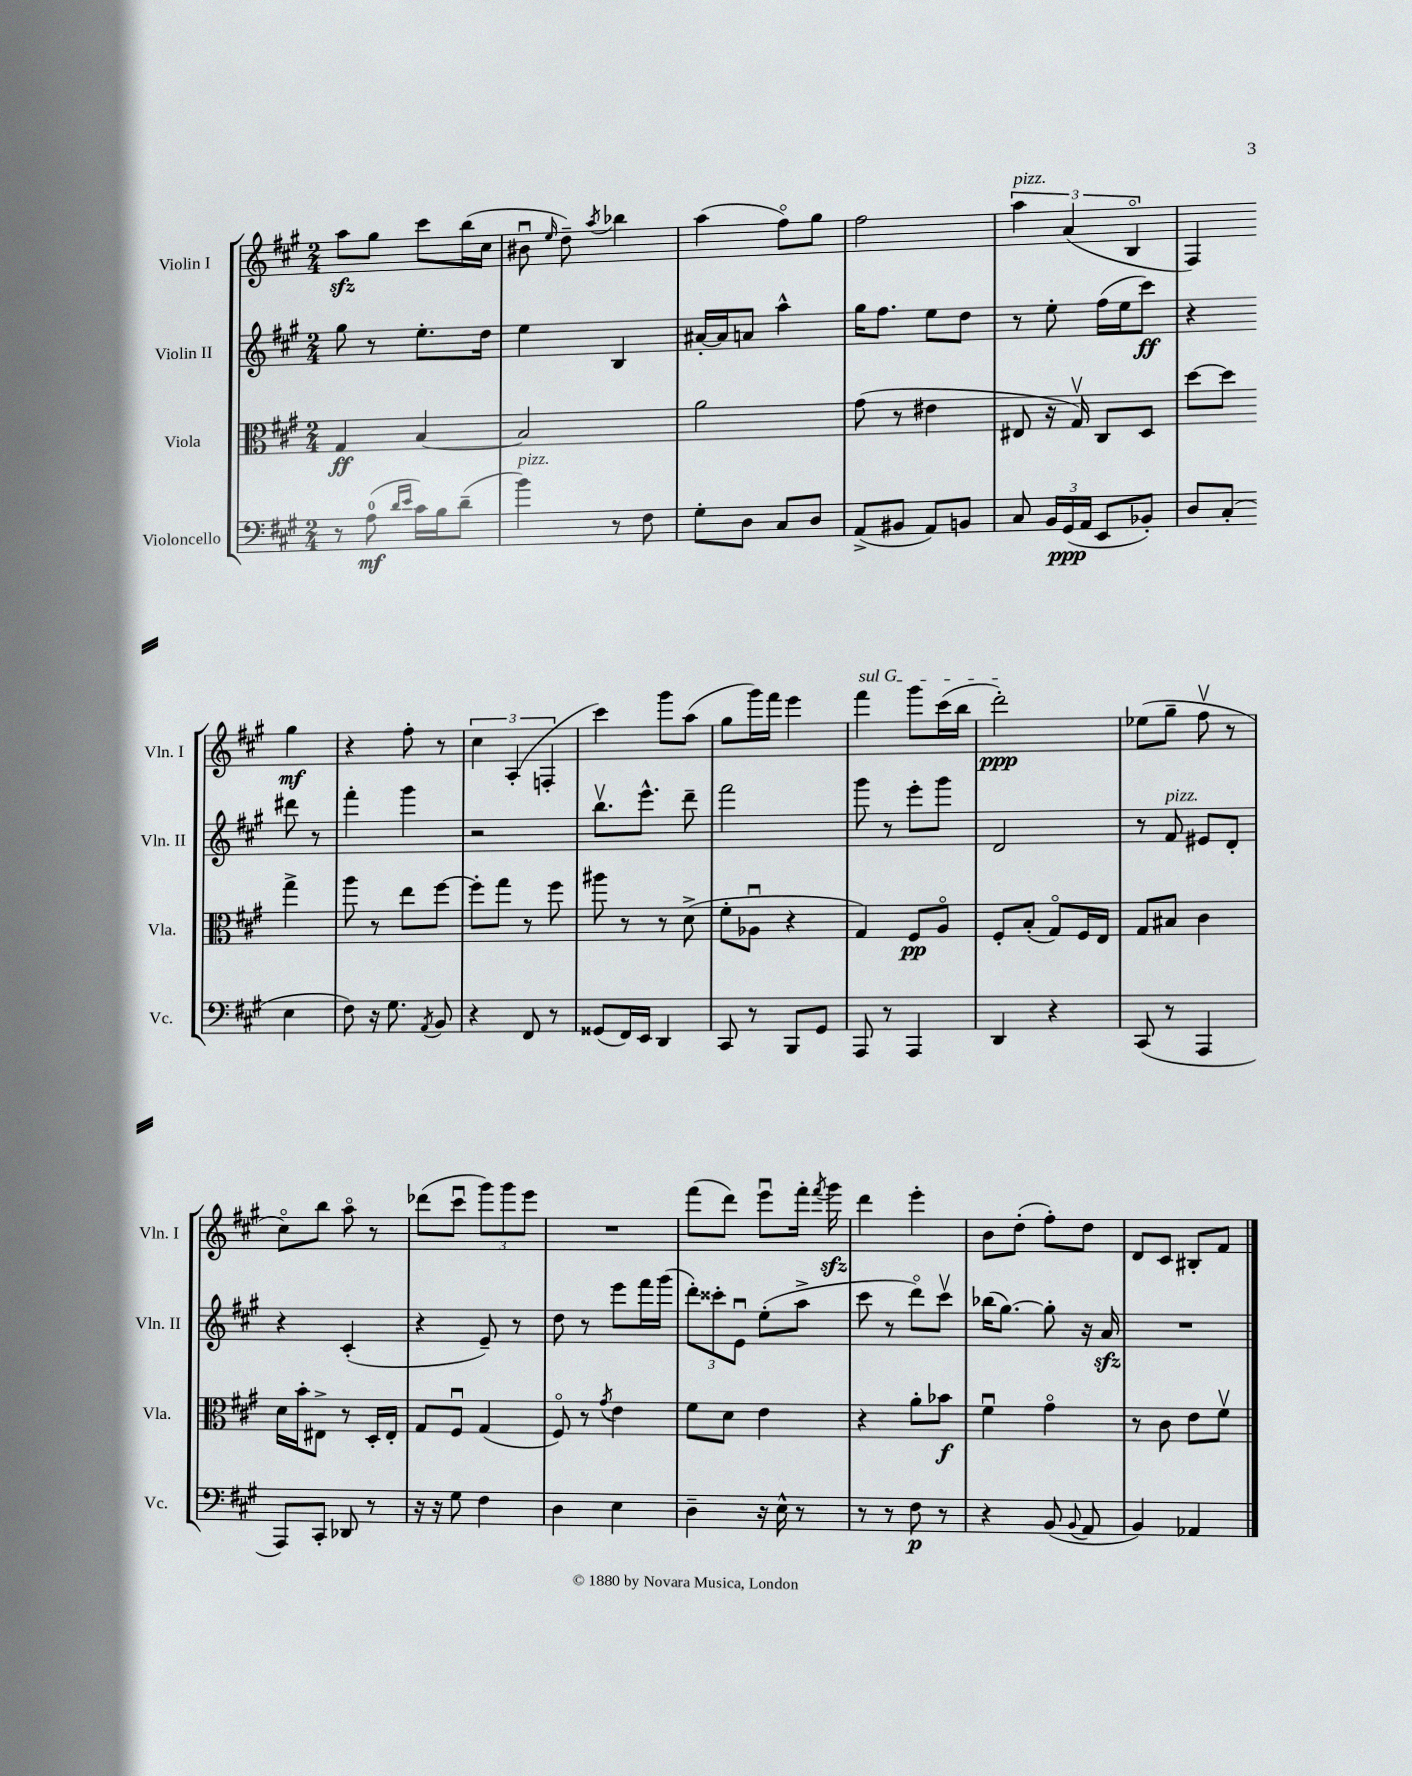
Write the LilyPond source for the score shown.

<<
\new StaffGroup <<
\new Staff = "s0" \with { instrumentName = "Violin I" shortInstrumentName = "Vln. I" } {
    \clef treble \key a \major \numericTimeSignature \time 2/4
    \autoBeamOff a''8[\sfz gis''8] cis'''8[ b''16( cis''16] |
    bis'8\downbow \grace { e''16 } d''8--) \acciaccatura { a''8 } bes''4 |
    a''4( fis''8[\flageolet) gis''8] |
    fis''2 |
    \tuplet 3/2 { a''4^\markup { \italic "pizz." } a'4( b4\flageolet } |
    fis4) gis''4\mf |
    r4 fis''8-. r8 |
    \tuplet 3/2 { cis''4 a4-.( f4-. } |
    cis'''4) gis'''8[ a''8]( |
    gis''8[ gis'''16) fis'''16] e'''4 |
    \once \override TextSpanner.bound-details.left.text = \markup { \italic "sul G" } fis'''4\startTextSpan gis'''8[ cis'''16( b''16] |
    d'''2-.\ppp\stopTextSpan) |
    ees''8[( gis''8]-- fis''8\upbow r8 |
    cis''8[\flageolet) b''8] a''8\flageolet r8 |
    des'''8[( cis'''8]\downbow \tuplet 3/2 { gis'''8[) gis'''8 e'''8] } |
    R2 |
    fis'''8[( d'''8]) e'''8[\downbow fis'''16]-. \acciaccatura { fis'''8 } gis'''16\sfz |
    d'''4 e'''4-. |
    b'8[ d''8]-.( fis''8[-.) d''8] |
    d'8[ cis'8] bis8[-. fis'8] \bar "|." |
}
\new Staff = "s1" \with { instrumentName = "Violin II" shortInstrumentName = "Vln. II" } {
    \clef treble \key a \major \numericTimeSignature \time 2/4
    \autoBeamOff gis''8 r8 e''8.[-. d''16] |
    e''4 b4 |
    ais'16[~-. ais'16 a'8] a''4-^ |
    gis''16[ fis''8.] e''8[ d''8] |
    r8 e''8-. fis''16[( e''16 cis'''8]\ff) |
    r4 dis'''8 r8 |
    fis'''4-. gis'''4 |
    r2 |
    b''8.[\upbow e'''8.]-^ d'''8-- |
    fis'''2 |
    gis'''8 r8 e'''8[-. gis'''8] |
    d'2 |
    r8 fis'8^\markup { \italic "pizz." } eis'8[ d'8]-. |
    r4 cis'4-.( |
    r4 e'8--) r8 |
    d''8 r8 e'''8[ fis'''16 gis'''16]( |
    \tuplet 3/2 { d'''8[-.) cisis'''8-. e'8]\downbow } e''8[-.( a''8]-> |
    cis'''8 r8 d'''8[\flageolet) cis'''8]\upbow |
    bes''16[( gis''8.]~) gis''8-. r16 a'16\sfz |
    R2 \bar "|." |
}
\new Staff = "s2" \with { instrumentName = "Viola" shortInstrumentName = "Vla." } {
    \clef alto \key a \major \numericTimeSignature \time 2/4
    \autoBeamOff gis4\ff b4~ |
    b2 |
    a'2 |
    gis'8( r8 eis'4 |
    eis8 r16 gis16\upbow) cis8[ d8] |
    d''8[~ d''8] gis''4-> |
    a''8 r8 e''8[ fis''8]~ |
    fis''8[-. gis''8] r8 fis''8 |
    ais''8 r8 r8 d'8->( |
    fis'8[-. aes8]\downbow r4 |
    gis4) fis8[\pp a8]\flageolet |
    fis8[-. b8]-.( gis8[\flageolet) fis16 e16] |
    gis8[ bis8] cis'4 |
    d'16[ b'16-. eis8]-> r8 d16[-. eis16]-. |
    gis8[ fis8]\downbow gis4( |
    fis8\flageolet) r8 \acciaccatura { gis'8 } e'4 |
    fis'8[ d'8] e'4 |
    r4 a'8[-. bes'8]\f |
    fis'4\downbow gis'4\flageolet |
    r8 cis'8 e'8[ fis'8]\upbow \bar "|." |
}
\new Staff = "s3" \with { instrumentName = "Violoncello" shortInstrumentName = "Vc." } {
    \clef bass \key a \major \numericTimeSignature \time 2/4
    \autoBeamOff r8 a8-0\mf( \grace { d'16[ e'16] } cis'16[) b16 d'8]--( |
    b'4^\markup { \italic "pizz." }) r8 fis8 |
    gis8[-. d8] cis8[ d8] |
    a,8[->( bis,8] a,8[) b,8] |
    cis8 \tuplet 3/2 { b,16[ gis,16\ppp( a,16] } e,8[ bes,8]-.) |
    d8[ cis8]-.( e4 |
    fis8) r16 gis8. \acciaccatura { a,8 } b,8 |
    r4 fis,8 r8 |
    gisis,8[( fis,16) e,16] d,4 |
    cis,8 r8 b,,8[ gis,8] |
    a,,8 r8 a,,4 |
    d,4 r4 |
    cis,8( r8 a,,4 |
    a,,8[) cis,8]-. des,8 r8 |
    r16 r16 gis8 fis4 |
    d4 e4 |
    d4-- r16 e16-^ r8 |
    r8 r8 fis8\p r8 |
    r4 b,8( \appoggiatura { b,8 } a,8 |
    b,4) aes,4 \bar "|." |
}
>>
>>
\layout { \context { \Score \remove "Bar_number_engraver" } }
